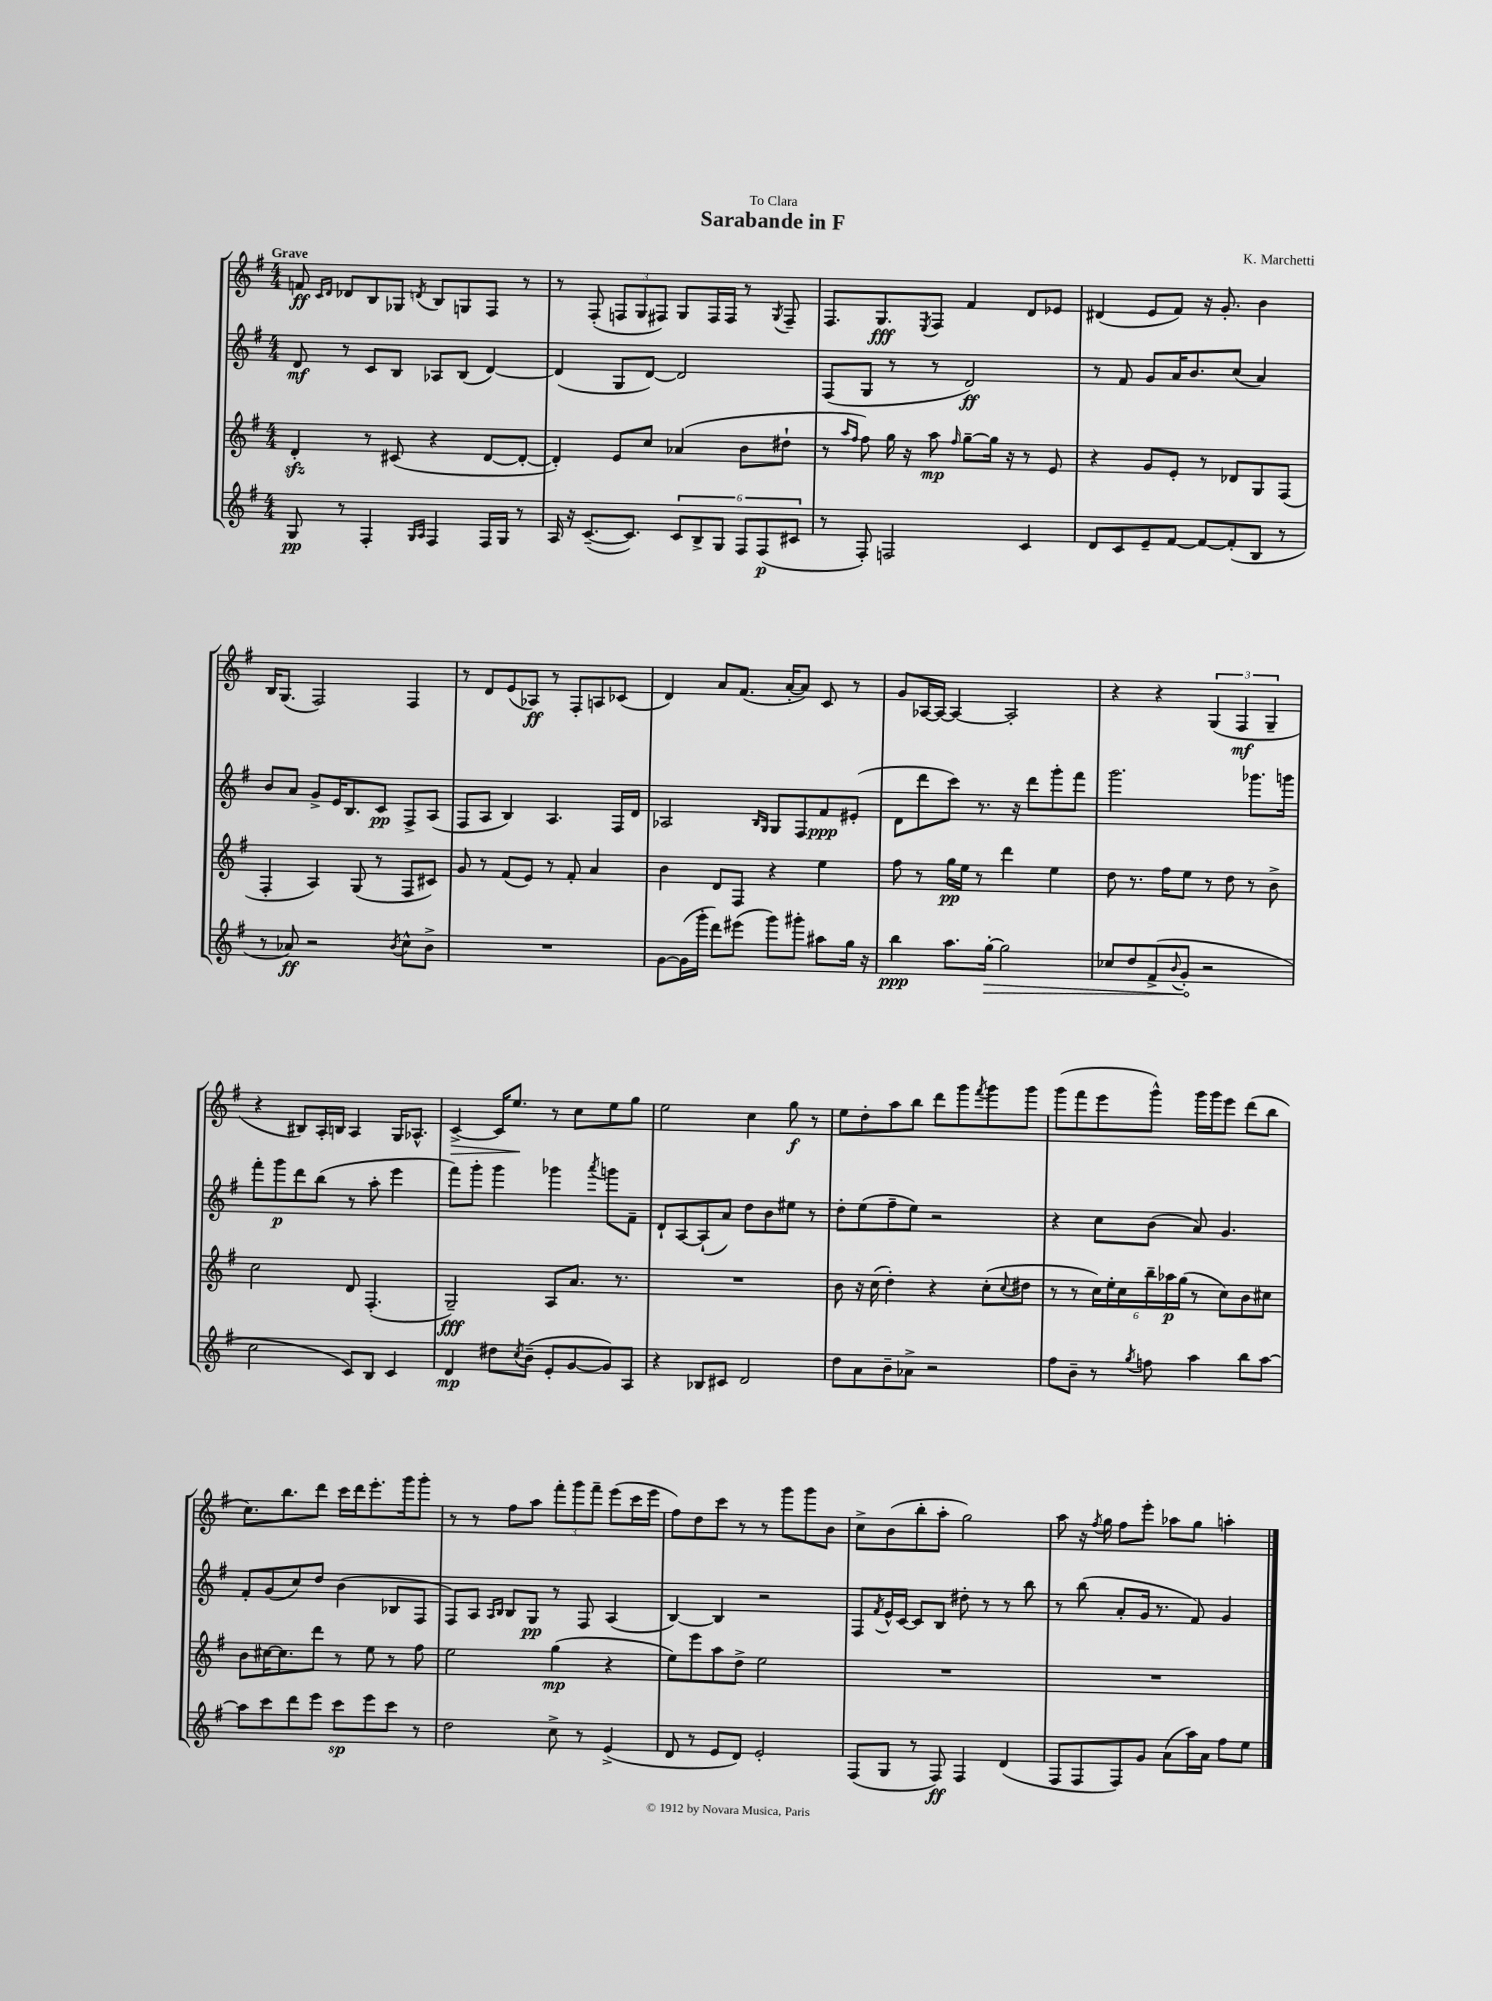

**kern	**dynam	**kern	**dynam	**kern	**dynam	**kern	**dynam
*part4	*part4	*part3	*part3	*part2	*part2	*part1	*part1
*staff4	*staff4	*staff3	*staff3	*staff2	*staff2	*staff1	*staff1
*clefG2	*	*clefG2	*	*clefG2	*	*clefG2	*
*k[f#]	*	*k[f#]	*	*k[f#]	*	*k[f#]	*
*M4/4	*	*M4/4	*	*M4/4	*	*M4/4	*
=1	=1	=1	=1	=1	=1	=1	=1
!	!	!	!	!	!	!LO:TX:a:B:t=Grave	!
8G/	pp	4dzz'/	.	8d/	mf	8fn/	ff
.	.	.	.	.	.	16qqc/LL	.
.	.	.	.	.	.	16qqd/JJ	.
8r	.	.	.	8r	.	8d-X/L	.
4F#'/	.	8r	.	8c/L	.	8B/	.
.	.	(8c#X/	.	8B/J	.	8G-X/J	.
16qqG/LL	.	.	.	.	.	.	.
16qqA/JJ	.	.	.	.	.	8qdn/	.
4F#/	.	4r	.	8A-X/L	.	8B/L	.
.	.	.	.	(8B/J	.	8Gn/	.
16F#/LL	.	[8d/L	.	[4d/)	.	8F#/J	.
16G/JJ	.	.	.	.	.	.	.
8r	.	8d'/J_	.	.	.	8r	.
=2	=2	=2	=2	=2	=2	=2	=2
16A/	.	4d'/])	.	(4d/]	.	8r	.
16r	.	.	.	.	.	.	.
([8.c~/L	.	.	.	.	.	(8F#'/	.
.	.	8e/L	.	8G/L	.	12Fn/L	.
8.c/J])	.	.	.	.	.	.	.
.	.	.	.	.	.	12G/	.
.	.	8cc/J	.	[8d/J)	.	.	.
.	.	.	.	.	.	12F#X/J)	.
12c/L	.	(4a-X/	.	2d/]	.	8G/L	.
12B^/	.	.	.	.	.	.	.
.	.	.	.	.	.	16F#/L	.
12G/J	.	.	.	.	.	.	.
.	.	.	.	.	.	16F#/JJ	.
12F#/L	.	8b\L	.	.	.	8r	.
(12F#/	p	.	.	.	.	.	.
.	.	.	.	.	.	8qG/	.
.	.	8dd#X`\J	.	.	.	8F#~/	.
12c#X/J	.	.	.	.	.	.	.
=3	=3	=3	=3	=3	=3	=3	=3
8r	.	8r	.	(8F#/L	.	8.F#/L	.
.	.	16qqaa/LL	.	.	.	.	.
.	.	16qqff#/JJ	.	.	.	.	.
8F#'/)	.	8ff#\)	.	8G/J	.	.	.
.	.	.	.	.	.	8.G/	fff
2Fn/	.	16gg\	.	8r	.	.	.
.	.	16r	.	.	.	.	.
.	.	.	.	.	.	8qE/	.
.	.	8aa\	mp	8r	.	8F#/J	.
.	.	16qqff#/	.	.	.	.	.
.	.	[8gg~\L	.	2d/)	ff	4f#/	.
.	.	16gg\Jk]	.	.	.	.	.
.	.	16r	.	.	.	.	.
4c/	.	8r	.	.	.	8d/L	.
.	.	8e/	.	.	.	8e-X/J	.
=4	=4	=4	=4	=4	=4	=4	=4
8d/L	.	4r	.	8r	.	(4d#X/	.
8c/	.	.	.	8f#/	.	.	.
8e~/	.	8g/L	.	8g/L	.	8e/L	.
[8f#/J	.	8e'/J	.	16a/K	.	8f#/J)	.
.	.	.	.	8.b/	.	.	.
8f#/L_	.	8r	.	.	.	16r	.
.	.	.	.	.	.	8.g'/	.
(8f#'/]	.	8d-X/L	.	(8cc/J	.	.	.
8B/J	.	8G/	.	4a/)	.	4b\	.
8r	.	(8F#/J	.	.	.	.	.
!!LO:LB:g=z
=5	=5	=5	=5	=5	=5	=5	=5
8r	.	4F#'/	.	8b/L	.	16B/KL	.
.	.	.	.	.	.	(8.G/J	.
8a-X/)	ff	.	.	8a/J	.	.	.
2r	.	4A/)	.	8g^/L	.	2F#/)	.
.	.	.	.	16e/K	.	.	.
.	.	.	.	8.B/	.	.	.
.	.	(8G/	.	.	.	.	.
.	.	8r	.	8c/J	pp	.	.
8qb/	.	.	.	.	.	.	.
8cc^^\L	.	8F#/L	.	8F#^/L	.	4F#/	.
8b^\J	.	8c#X/J)	.	(8A/J	.	.	.
=6	=6	=6	=6	=6	=6	=6	=6
1r	.	8g/	.	8F#/L	.	8r	.
.	.	8r	.	8A/J	.	8d/L	.
.	.	(8f#/L	.	4B/)	.	(8e/	.
.	.	8e/J)	.	.	.	8A-X/J)	ff
.	.	8r	.	4.A/	.	8r	.
.	.	8f#'/	.	.	.	8F#'/L	.
.	.	4a/	.	.	.	8An/	.
.	.	.	.	16F#/LL	.	(8c-X/J	.
.	.	.	.	16d/JJ	.	.	.
=7	=7	=7	=7	=7	=7	=7	=7
[8g\L	.	4b\	.	2A-X/	.	4d/)	.
(16g\L]	.	.	.	.	.	.	.
16ggg'\JJ	.	.	.	.	.	.	.
8ddd\L)	.	8d/L	.	.	.	8a/L	.
(8eee#X\J	.	8F#/J	.	.	.	(8.f#/J	.
.	.	.	.	16qqB/LL	.	.	.
.	.	.	.	16qqG/JJ	.	.	.
8ggg\L)	.	4r	.	8G/L	.	.	.
.	.	.	.	.	.	[16a'/KL	.
8ggg#X'\J	.	.	.	8F#/	.	8a/J])	.
8aa#X\L	.	4ee\	.	8f#/	ppp	8c/	.
16gg\Jk	.	.	.	(8e#X'/J	.	8r	.
16r	.	.	.	.	.	.	.
=8	=8	=8	=8	=8	=8	=8	=8
4bb\	ppp	8ff#\	.	8d\L	.	8g/L	.
.	.	8r	.	8ddd\	.	[16A-X/L	.
.	.	.	.	.	.	16A-/JJ_	.
8.aa\L	.	16gg\LL	pp	8ccc\J)	.	4A-/_	.
.	.	16ee\JJ	.	.	.	.	.
.	.	8r	.	8.r	.	.	.
!	!LO:HP:b	!	!	!	!	!	!
[16gg'\Jk	>	.	.	.	.	.	.
2gg\]	.	4ddd\	.	.	.	2A-'/]	.
.	.	.	.	16r	.	.	.
.	.	.	.	8ddd\L	.	.	.
.	.	4ee\	.	8ggg'\	.	.	.
.	.	.	.	8fff#\J	.	.	.
=9	=9	=9	=9	=9	=9	=9	=9
8cc-X/L	.	8dd\	.	2.ggg\	.	4r	.
8dd/	.	8.r	.	.	.	.	.
(8f#^/	.	.	.	.	.	4r	.
.	.	16ff#\KL	.	.	.	.	.
8qqb/	.	.	.	.	.	.	.
8g'/J	.	8ee\J	.	.	.	.	.
2r	]	8r	.	.	.	(6G/	.
.	.	8dd\	.	.	.	.	.
.	.	.	.	.	.	6F#/	mf
.	.	8r	.	8.ggg-X\L	.	.	.
.	.	.	.	.	.	6G~/	.
.	.	8b^\	.	.	.	.	.
.	.	.	.	16gggn\Jk	.	.	.
!!LO:LB:g=z
=10	=10	=10	=10	=10	=10	=10	=10
2cc\	.	2cc\	.	8fff#'\L	.	4r	.
.	.	.	.	8ggg\	p	.	.
.	.	.	.	8ddd\	.	8B#X/L)	.
.	.	.	.	(8bb\J	.	16A'/L	.
.	.	.	.	.	.	16Bn/JJ	.
8c/L)	.	8d/	.	8r	.	4A/	.
8B/J	.	(4.F#'/	.	8aa'\	.	.	.
4c/	.	.	.	4eee\	.	16G/KL	.
.	.	.	.	.	.	8.A-X^^/J	.
=11	=11	=11	=11	=11	=11	=11	=11
!	!	!	!	!	!	!	!LO:HP:b
4d/	mp	2G~/)	fff	8fff#\L)	.	[4c^/	>
.	.	.	.	8ggg'\J	.	.	.
8dd#X\L	.	.	.	4ggg\	.	16c/KL]	.
.	.	.	.	.	.	8.ee/J	.
8qcc/	.	.	.	.	.	.	.
(8b~\J	.	.	.	.	.	.	.
8e'/L	.	8A/L	.	4ggg-X\	.	8r	]
[8g/	.	8.a/J	.	.	.	8cc\L	.
.	.	.	.	8qaaa/	.	.	.
8g/])	.	.	.	8gggn\L	.	8ee\	.
.	.	8.r	.	.	.	.	.
8A/J	.	.	.	8f#~\J	.	8gg\J	.
=12	=12	=12	=12	=12	=12	=12	=12
4r	.	1r	.	8d`/L	.	2ee\	.
.	.	.	.	[8A/	.	.	.
8B-X/L	.	.	.	(8A`/]	.	.	.
8c#X/J	.	.	.	8a/J)	.	.	.
2d/	.	.	.	8dd\L	.	4cc\	.
.	.	.	.	8b\	.	.	.
.	.	.	.	8ee#X\J	.	8gg\	f
.	.	.	.	8r	.	8r	.
=13	=13	=13	=13	=13	=13	=13	=13
8dd\L	.	8b\	.	8dd'\L	.	8ee\L	.
8a\	.	16r	.	(8ee\	.	8dd'\	.
.	.	(16cc\	.	.	.	.	.
8b~\	.	4dd'\)	.	8ff#~\	.	8aa\	.
8a-X^\J	.	.	.	8ee\J)	.	8bb\J	.
2r	.	4r	.	2r	.	8ddd\L	.
.	.	.	.	.	.	8ggg\	.
.	.	.	.	.	.	8qfff#/	.
.	.	(8cc'\L	.	.	.	8ggg\	.
.	.	8qqcc/	.	.	.	.	.
.	.	8dd#X\J	.	.	.	8ggg\J	.
=14	=14	=14	=14	=14	=14	=14	=14
8ff#\L	.	8r	.	4r	.	(8ggg\L	.
8b~\J	.	8r	.	.	.	8fff#\	.
8r	.	24cc\LL)	.	8cc\L	.	8eee\	.
.	.	24ee'\	.	.	.	.	.
.	.	24cc\	.	.	.	.	.
8qgg/	.	.	.	.	.	.	.
8ffn\	.	24bb~\	.	(8b\J	.	8ggg^^\J)	.
.	.	24aa-X\	p	.	.	.	.
.	.	(24gg\JJ	.	.	.	.	.
4aa\	.	8r	.	8a/)	.	16ggg\LL	.
.	.	.	.	.	.	16ggg\J	.
.	.	8cc\L)	.	4.g/	.	8eee\J	.
8bb\L	.	8b\	.	.	.	(8ddd\L	.
[8aa\J	.	8cc#X\J	.	.	.	8bb\J	.
!!LO:LB:g=z
=15	=15	=15	=15	=15	=15	=15	=15
8aa\L]	.	8b\L	.	8f#'/L	.	8.cc\L)	.
8ccc\	.	[16cc#X\K	.	(8g/	.	.	.
.	.	8.cc#\]	.	.	.	8.bb\	.
8ddd\	.	.	.	8cc/)	.	.	.
8eee\J	.	8ddd\J	.	8dd/J	.	8ddd\J	.
8ccc\L	sp	8r	.	(4b\	.	16ccc\LL	.
.	.	.	.	.	.	16ddd\J	.
8eee\	.	8ee\	.	.	.	8.eee'\	.
8ccc\J	.	8r	.	8B-X/L	.	.	.
.	.	.	.	.	.	16ggg\k	.
8r	.	8ff#\	.	8F#/J	.	8ggg'\J	.
=16	=16	=16	=16	=16	=16	=16	=16
2dd\	.	2ee\	.	8F#/L)	.	8r	.
.	.	.	.	8A/J	.	8r	.
.	.	.	.	16qqA/LL	.	.	.
.	.	.	.	16qqB/JJ	.	.	.
.	.	.	.	8B/L	.	8ff#\L	.
.	.	.	.	8G/J	pp	8aa\J	.
8cc^\	.	(4gg\	mp	8r	.	12fff#'\L	.
.	.	.	.	.	.	12ggg\	.
8r	.	.	.	8F#/	.	.	.
.	.	.	.	.	.	12fff#~\J	.
(4e^/	.	4r	.	(4A/	.	(8eee\L	.
.	.	.	.	.	.	16ccc\L	.
.	.	.	.	.	.	16eee\JJ	.
=17	=17	=17	=17	=17	=17	=17	=17
8d/	.	8ee\L)	.	[4B/)	.	8ff#\L)	.
8r	.	8eee\	.	.	.	8dd\	.
8e/L	.	8aa\	.	4B/]	.	8ccc\J	.
8d/J)	.	8dd^\J	.	.	.	8r	.
2e'/	.	2ee\	.	2r	.	8r	.
.	.	.	.	.	.	8ggg\L	.
.	.	.	.	.	.	8ggg\	.
.	.	.	.	.	.	8b\J	.
=18	=18	=18	=18	=18	=18	=18	=18
(8F#/L	.	1r	.	8F#/L	.	8cc^\L	.
.	.	.	.	8qf#/	.	.	.
8G/J	.	.	.	16e^^/L	.	(8b\	.
.	.	.	.	[16c/JJ	.	.	.
8r	.	.	.	8c/L]	.	8bb'\	.
8F#/)	ff	.	.	8B/J	.	8aa'\J	.
4F#/	.	.	.	8dd#X'\	.	2gg\)	.
.	.	.	.	8r	.	.	.
(4d/	.	.	.	8r	.	.	.
.	.	.	.	8bb\	.	.	.
=19	=19	=19	=19	=19	=19	=19	=19
8F#/L	.	1r	.	8r	.	8aa\	.
8F#/	.	.	.	(8bb\	.	16r	.
.	.	.	.	.	.	8qff#/	.
.	.	.	.	.	.	16gg\	.
8F#/)	.	.	.	8a'/L	.	8ff#\L	.
8g/J	.	.	.	16g/Jk	.	8eee'\J	.
.	.	.	.	8.r	.	.	.
(8a\L	.	.	.	.	.	8aa-X\L	.
16aa\L)	.	.	.	8f#/)	.	8gg\J	.
16a\JJ	.	.	.	.	.	.	.
8ff#\L	.	.	.	4g/	.	4aan'\	.
8ee\J	.	.	.	.	.	.	.
==	==	==	==	==	==	==	==
*-	*-	*-	*-	*-	*-	*-	*-
